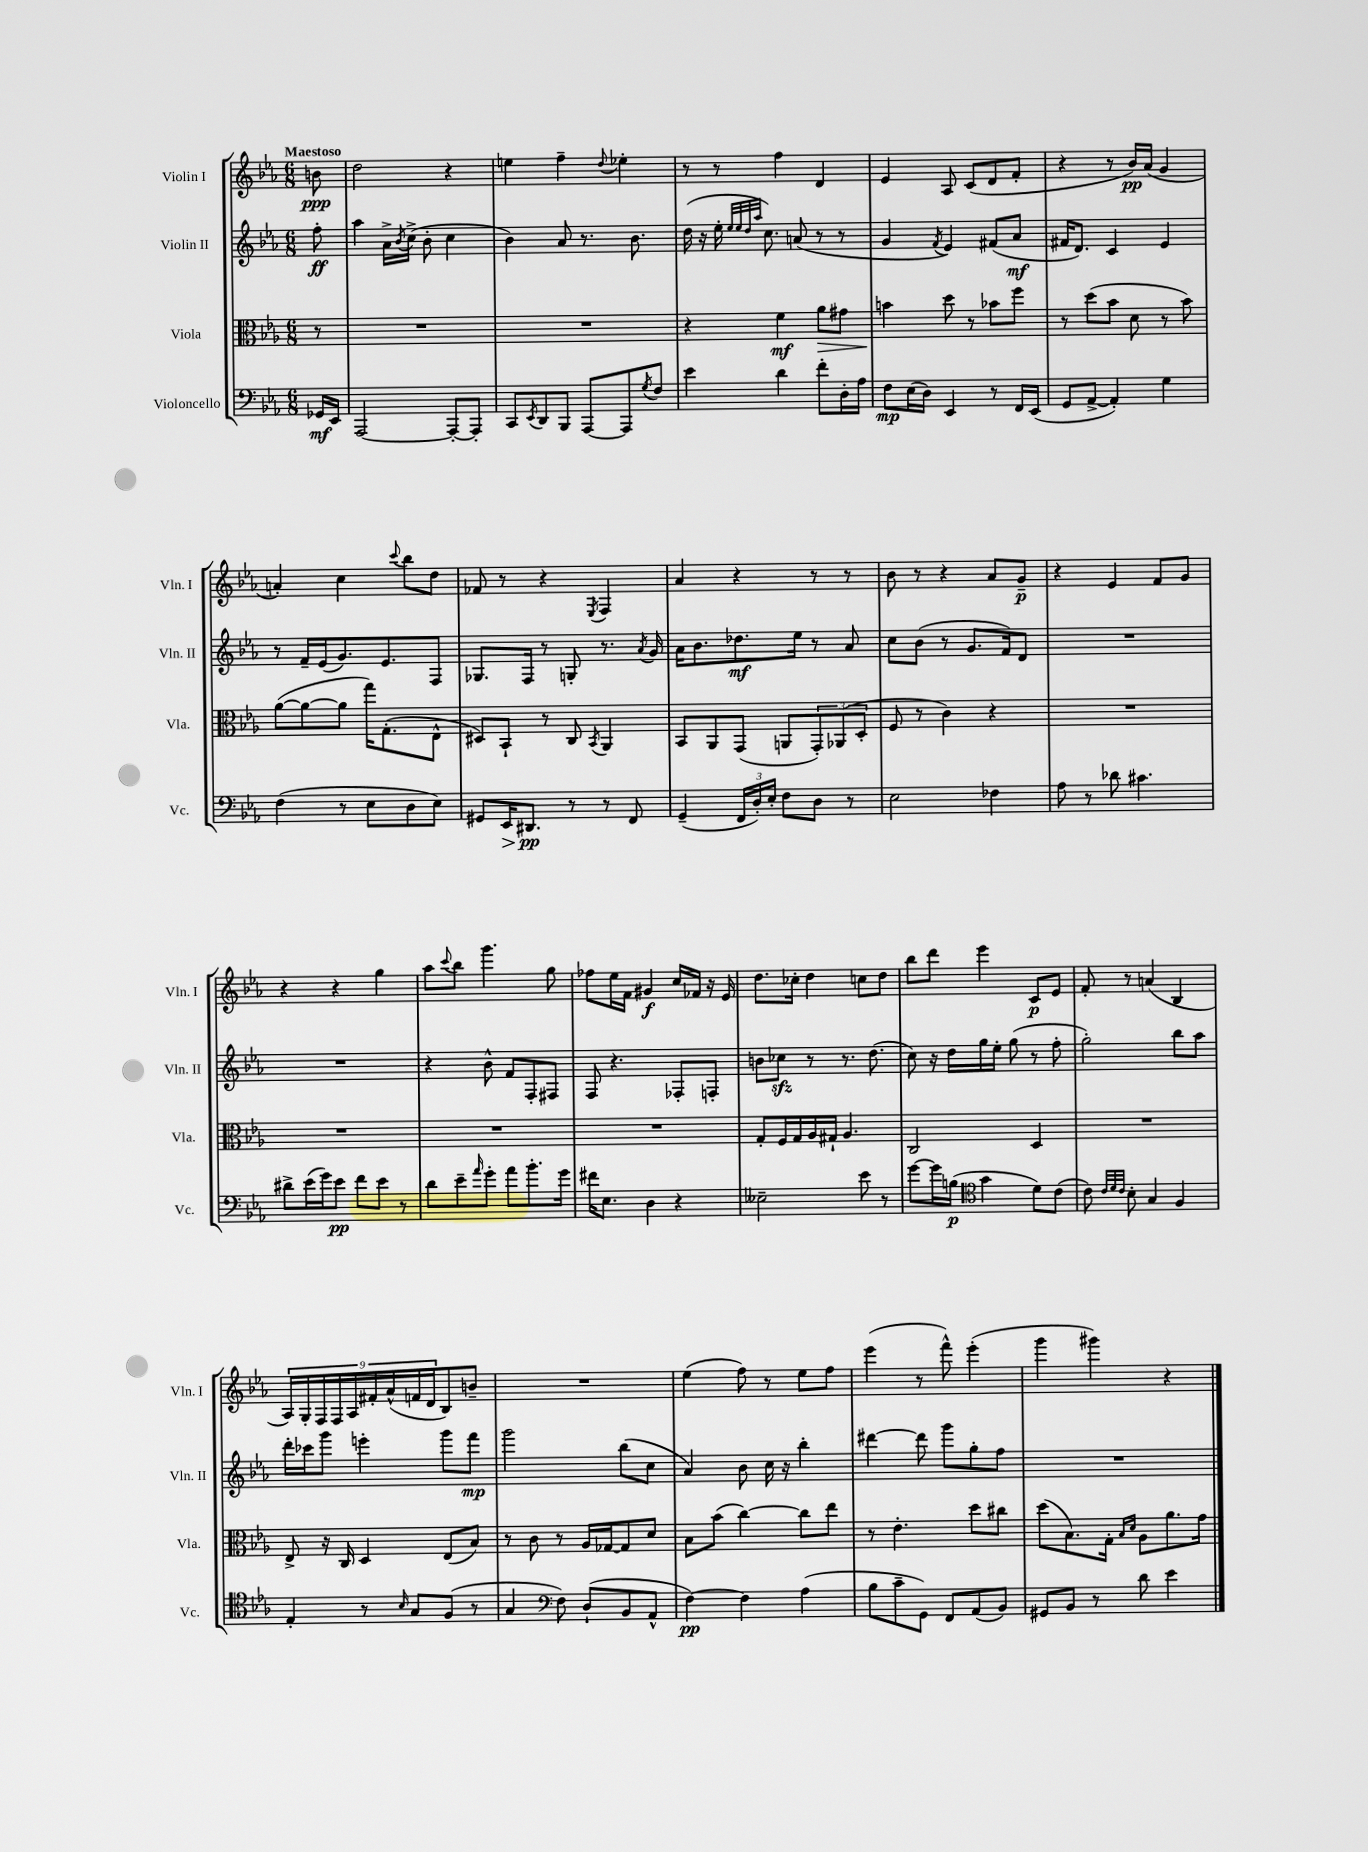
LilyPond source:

<<
\new StaffGroup <<
\new Staff = "s0" \with { instrumentName = "Violin I" shortInstrumentName = "Vln. I" } {
    \clef treble \key ees \major \numericTimeSignature \time 6/8 \partial 8 \tempo "Maestoso"
    b'8\ppp |
    d''2 r4 |
    e''4 f''4-- \appoggiatura { d''8 } ees''4-. |
    r8 r8 f''4 d'4 |
    ees'4 aes8 c'8( d'8 f'8-. |
    r4 r8 bes'16\pp) aes'16( g'4 |
    a'4-.) c''4 \appoggiatura { c'''8 } bes''8 d''8 |
    fes'8 r8 r4 \acciaccatura { ees8 } f4 |
    aes'4 r4 r8 r8 |
    bes'8 r8 r4 aes'8 g'8--\p |
    r4 ees'4 f'8 g'8 |
    r4 r4 g''4 |
    aes''8 \appoggiatura { c'''8 } bes''8 g'''4. g''8 |
    fes''8 ees''16 f'16 gis'4\f c''16 fes'16 r16 ees'16 |
    d''8. ces''16-. d''4 c''8 d''8 |
    bes''8 d'''8 ees'''4 c'8\p ees'8 |
    f'8-. r8 a'4( bes4 |
    \tuplet 9/8 { aes16) g16-. f16 f16 aes16 fis'16-. aes'16-^( f'16 d'16 } bes8) b'8-- |
    R2. |
    ees''4( f''8) r8 ees''8 f''8 |
    ees'''4( r8 f'''8-^) ees'''4-.( |
    g'''4 gis'''4) r4 \bar "|." |
}
\new Staff = "s1" \with { instrumentName = "Violin II" shortInstrumentName = "Vln. II" } {
    \clef treble \key ees \major \numericTimeSignature \time 6/8 \partial 8
    f''8-.\ff |
    aes''4 aes'16-> \acciaccatura { bes'8 } c''16->( bes'8-. c''4 |
    bes'4) aes'8 r8. bes'8. |
    d''16( r16 ees''16-. \grace { ees''32 ees''32 d''32 aes''32 } c''8.) a'8( r8 r8 |
    g'4 \acciaccatura { f'8 } ees'4) fis'8( aes'8\mf |
    fis'16 d'8.) c'4 ees'4 |
    r8 f'16-- ees'16( g'8.) ees'8. f8 |
    ges8. f16 r8 g8-. r8. \acciaccatura { aes'8 } g'16 |
    aes'16 bes'8. des''8.\mf ees''16 r8 aes'8 |
    c''8 bes'8( r8 g'8. f'16) d'8 |
    R2. |
    R2. |
    r4 bes'8-^ f'8 f8-. fis8 |
    f8 r4. fes8-. f8-. |
    b'8 ces''8\sfz r8 r8. d''8.( |
    c''8) r16 d''16 g''16 ees''16-. g''8( r8 f''8-. |
    g''2-.) bes''8 aes''8 |
    d'''16-. ces'''16 g'''8 e'''4-. g'''8 f'''8\mp |
    g'''2 bes''8( c''8 |
    aes'4) bes'8 c''16 r16 bes''4-. |
    dis'''4~ dis'''8 g'''8 g''8-. f''8 |
    R2. \bar "|." |
}
\new Staff = "s2" \with { instrumentName = "Viola" shortInstrumentName = "Vla." } {
    \clef alto \key ees \major \numericTimeSignature \time 6/8 \partial 8
    r8 |
    R2. |
    R2. |
    r4 f'4\mf aes'8\> gis'8 |
    b'4\! d''8 r8 bes'8 f''8 |
    r8 d''8( bes'8 d'8 r8 bes'8) |
    aes'8~( aes'8~ aes'8 g''16) g8.-.( ees8-^ |
    dis8) bes,8-! r8 c8 \acciaccatura { bes,8 } aes,4 |
    bes,8 aes,8 g,8( a,8 \tuplet 3/2 { g,8-.) aes,8( d8-. } |
    f8 r8 c'4) r4 |
    R2. |
    R2. |
    R2. |
    R2. |
    g8-. f16 g16 aes16 gis16-! aes4. |
    c2 d4 |
    R2. |
    ees8-> r16 c16 d4 ees8( bes8) |
    r8 c'8 r8 aes16 ges16~ ges8 d'8 |
    bes8 bes'8( c''4~) c''8 ees''8 |
    r8 ees'4.-. d''8 cis''8 |
    d''8( bes8.) g16-. \grace { bes16 d'16 } aes8 aes'8. g'16 \bar "|." |
}
\new Staff = "s3" \with { instrumentName = "Violoncello" shortInstrumentName = "Vc." } {
    \clef bass \key ees \major \numericTimeSignature \time 6/8 \partial 8
    ges,16\mf ees,16 |
    aes,,2~ aes,,8~-. aes,,8-. |
    c,8 \acciaccatura { ees,8 } d,8 bes,,8 aes,,8~ aes,,8 \acciaccatura { g8 } f8 |
    ees'4 d'4 f'8-. d16-. aes16 |
    f8\mp ees16( d16) ees,4 r8 f,16 ees,16( |
    g,8 aes,8~-> aes,4-.) g4 |
    f4( r8 ees8 d8 ees8) |
    gis,8 ees,16\> dis,8.\pp\! r8 r8 f,8 |
    g,4--( \tuplet 3/2 { f,16 d16-.) ees16-. } f8 d8 r8 |
    ees2 fes4 |
    aes8 r8 des'8 cis'4. |
    dis'8-> ees'16( g'16) ees'8\pp f'8 ees'8 r8 |
    d'8 ees'8-- \grace { aes'16 } g'8-. aes'8 bes'8.-. g'16 |
    fis'16 ees8. d4 r4 |
    eeses2-- ees'8 r8 |
    g'8~ g'16 b16\p( \clef tenor g'4 d'8) c'8( |
    c'8) \grace { c'32 d'32 c'32 } bes8-. g4 f4 |
    ees4-. r8 \grace { bes16 } g8 f8( r8 |
    g4 \clef bass f8) d8-!( bes,8 aes,8-^ |
    f4~\pp) f4 aes4( |
    bes8 c'8-- g,8) f,8 aes,8( bes,8) |
    gis,8 bes,8 r8 d'8 ees'4 \bar "|." |
}
>>
>>
\layout { \context { \Score \remove "Bar_number_engraver" } }
